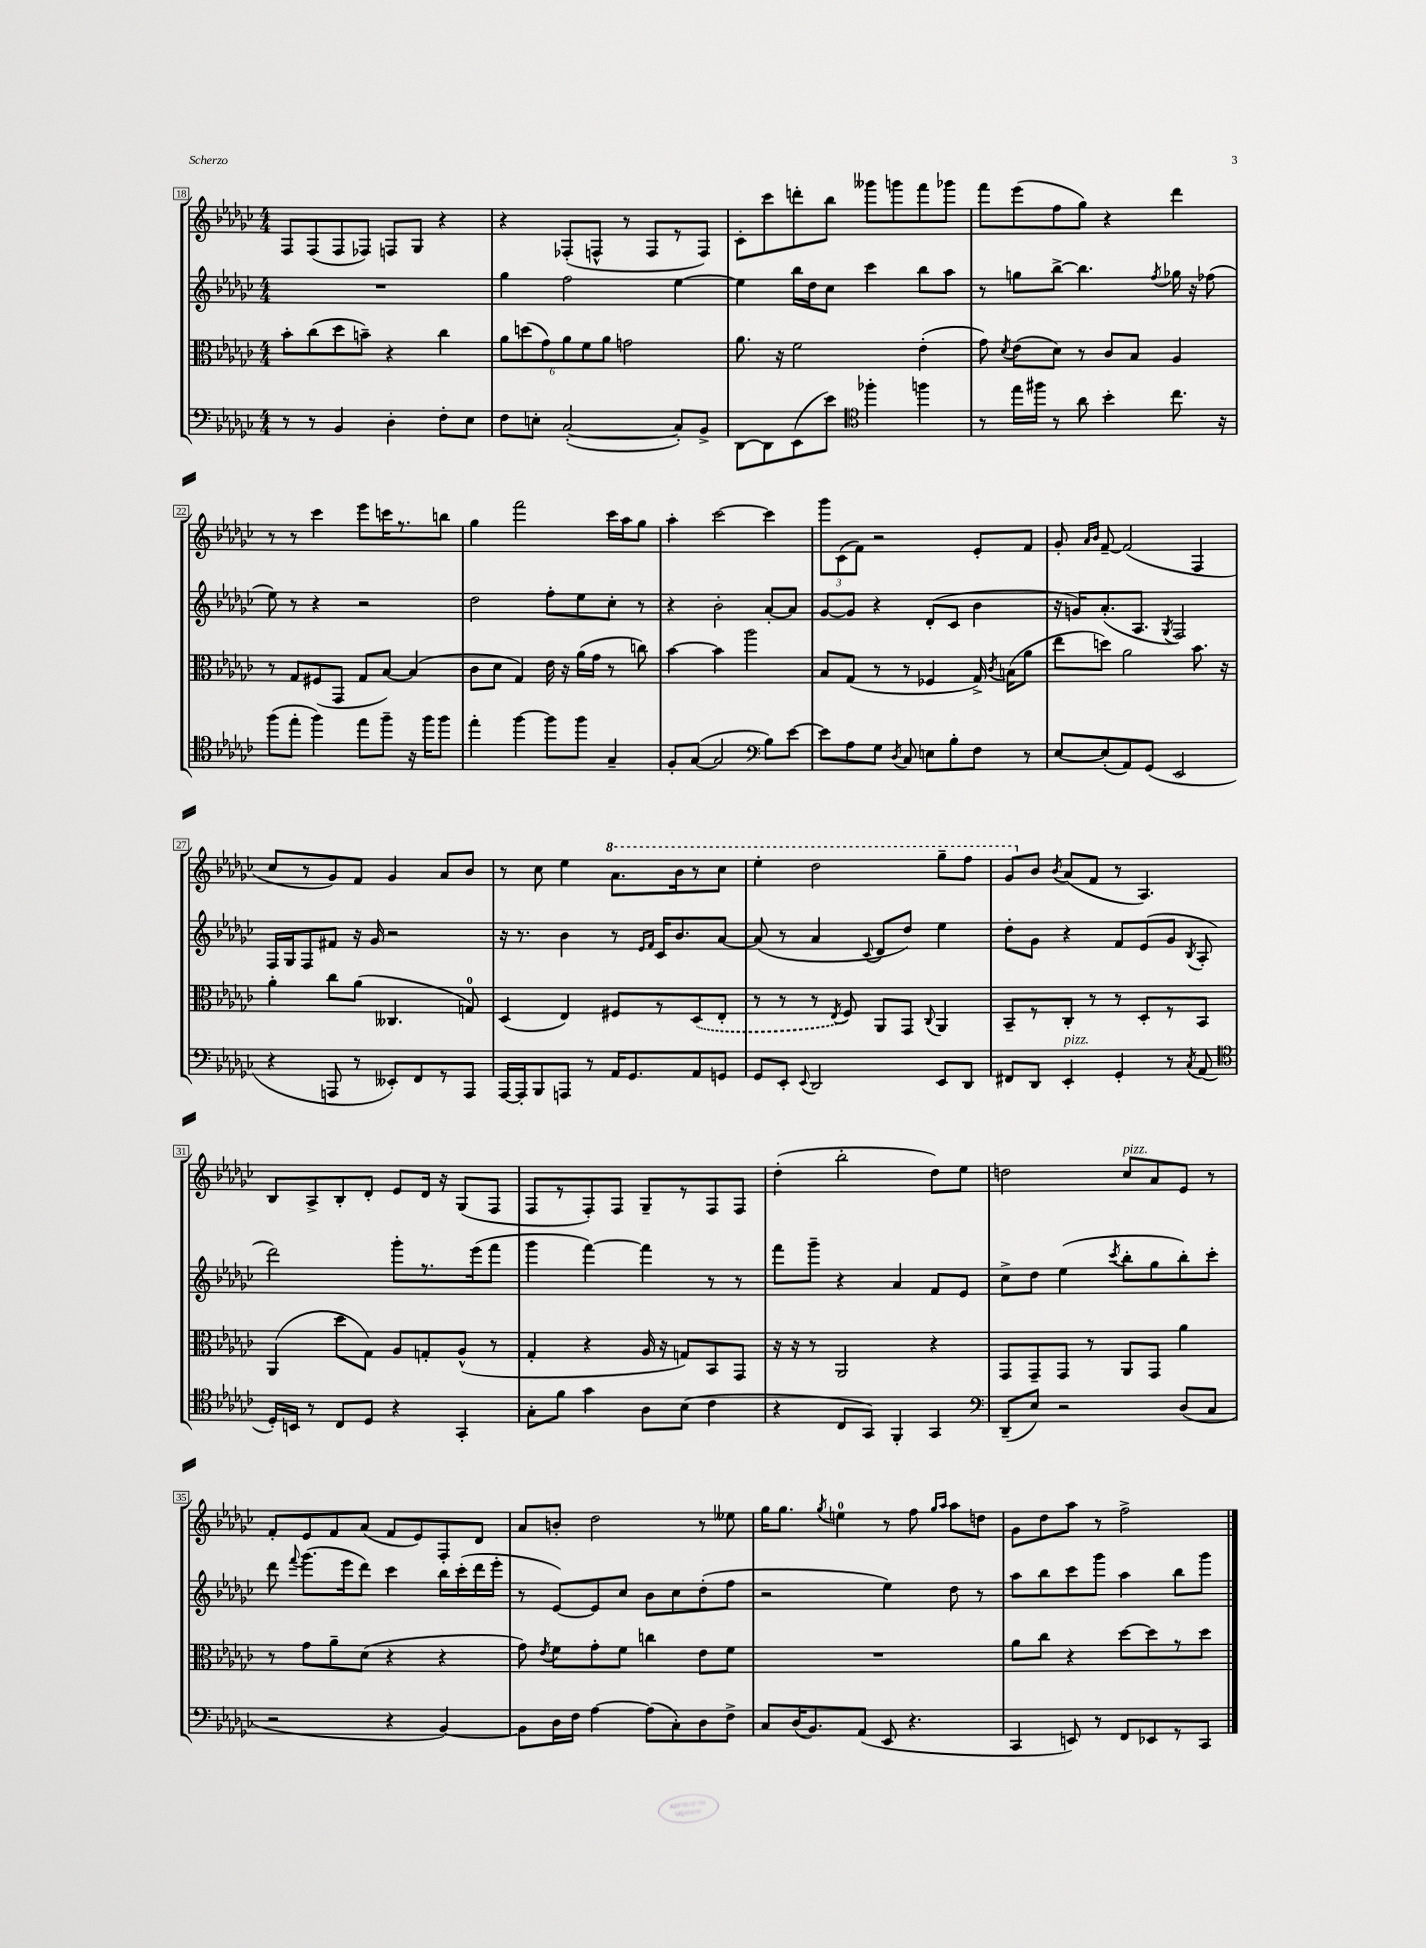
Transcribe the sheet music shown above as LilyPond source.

<<
\new StaffGroup <<
\new Staff = "s0" {
    \clef treble \key ges \major \numericTimeSignature \time 4/4
    \autoBeamOff f8[ f8( f8 fes8]) f8[ ges8] r4 |
    r4 fes8[-.( f8]-^ r8 f8[ r8 f8]) |
    ces'8[-. ces'''8 d'''8-. bes''8] geses'''8[ g'''8 f'''8 ges'''8] |
    f'''8[ ees'''8( f''8 ges''8]) r4 des'''4 |
    r8 r8 ces'''4 ees'''8[ c'''16 r8. b''8] |
    ges''4 f'''2 ces'''16[ aes''16 ges''8] |
    aes''4-. ces'''2~ ces'''4 |
    \tuplet 3/2 { ges'''8[ ces'8( f'8]) } r2 ees'8[-. f'8] |
    ges'8-. \grace { aes'16[ bes'16] } f'8~-- f'2( f4 |
    ces''8[ r8 ges'8) f'8] ges'4 aes'8[ bes'8] |
    r8 ces''8 ees''4 \ottava #1 aes''8.[ bes''16 r8 ces'''8] |
    ees'''4-. des'''2 ges'''8[-- f'''8] |
    ges''8[ \ottava #0 bes'8] \acciaccatura { bes'8 } aes'8[( f'8] r8 aes4.) |
    bes8[ aes8-> bes8-. des'8]-. ees'8[ des'16] r16 ges8[( f8] |
    f8[ r8 f8-.) f8] ges8[-- r8 f8 f8] |
    des''4-.( bes''2-. des''8[) ees''8] |
    d''2 ces''8[^\markup { \italic "pizz." } aes'8 ees'8] r8 |
    f'8[-. ees'8 f'8 aes'8]( f'8[ ees'8) f8-. des'8] |
    aes'8[ b'8]-. des''2 r8 eeses''8 |
    ges''16[ ges''8.] \acciaccatura { ges''8 } e''4-0 r8 f''8 \grace { ges''16[ aes''16] } aes''8[ d''8] |
    ges'8[ des''8 aes''8] r8 f''2-> \bar "|." |
}
\new Staff = "s1" {
    \clef treble \key ges \major \numericTimeSignature \time 4/4
    \autoBeamOff R1 |
    ges''4 f''2 ees''4~ |
    ees''4 bes''16[ des''16 ces''8] ces'''4 bes''8[ aes''8] |
    r8 g''8[ bes''8]~-> bes''4. \acciaccatura { f''8 } ges''16 r16 fes''8( |
    ees''8) r8 r4 r2 |
    des''2 f''8[-. ees''8 ces''8]-. r8 |
    r4 bes'2-. aes'8[~-. aes'8] |
    ges'8[~ ges'8] r4 des'8[-.( ces'8] bes'4 |
    r16 g'16[) aes'8.-.( aes8.] \acciaccatura { ges8 } f2) |
    f16[ ges16 f8 fis'8] r16 ges'16 r2 |
    r16 r8. bes'4 r8 \grace { ees'16[ f'16] } ces'16[ bes'8. aes'8]~ |
    aes'8( r8 aes'4 \appoggiatura { ces'8 } des'8[ des''8]) ees''4 |
    des''8[-. ges'8] r4 f'8[ ees'8( ges'8] \acciaccatura { bes8 } aes8-. |
    des'''2) ges'''8[-. r8. ees'''16( f'''8] |
    ges'''4 f'''4~) f'''4 r8 r8 |
    f'''8[ ges'''8]-- r4 aes'4 f'8[ ees'8] |
    ces''8[-> des''8] ees''4( \acciaccatura { ces'''8 } bes''8[-. ges''8 bes''8-.) ces'''8]-. |
    des'''8 \appoggiatura { f'''8 } ges'''8.[( ees'''16 des'''8]) ces'''4 bes''16[ ces'''16-.( des'''16 ees'''16]-. |
    r8 ees'8[~) ees'8 ces''8] bes'8[ ces''8 des''8-.( f''8] |
    r2 ees''4) des''8 r8 |
    aes''8[ bes''8 ces'''8 ges'''8] aes''4 bes''8[ ges'''8] \bar "|." |
}
\new Staff = "s2" {
    \clef alto \key ges \major \numericTimeSignature \time 4/4
    \autoBeamOff bes'8[-. ces''8( des''8 b'8]--) r4 ces''4 |
    \tuplet 6/4 { aes'8[ d''8( ges'8) aes'8 f'8 aes'8] } g'2 |
    aes'8. r16 f'2 ees'4-.( |
    ges'8) \acciaccatura { des'8 } ees'8[( des'8]) r8 ces'8[ bes8] aes4 |
    r8 ges8[ fis8( ges,8] ges8[ bes8]~) bes4( |
    ces'8[ des'8] ges4) ees'16 r16 aes'16[( ges'16] r8 c''8) |
    bes'4~ bes'4 aes''2 |
    bes8[ ges8]( r8 r8 fes4 ges16->) \acciaccatura { ces'8 } b16[( aes'8] |
    ees''8[ d''8]) aes'2 bes'8. r16 |
    aes'4-. ces''8[ aes'8]( ceses4. g8-0) |
    des4( ees4) fis8[ r8 \once \slurDashed des8( ees8]-. |
    r8 r8 r8 \acciaccatura { ees8 } f8) aes,8[ ges,8] \appoggiatura { ces8 } aes,4 |
    bes,8[-- r8 ces8]-. r8 r8 des8[-. r8 bes,8] |
    aes,4( des''8[ ges8]) aes8[ g8-. aes8]-^( r8 |
    ges4-. r4 aes16 r16 g8[) bes,8 ges,8] |
    r16 r16 r8 aes,2 r4 |
    ges,8[ ges,8-- ges,8] r8 aes,8[ ges,8] aes'4 |
    r8 ges'8[ aes'8-- des'8]( r4 r4 |
    ges'8) \acciaccatura { ees'8 } f'8[ ges'8-. f'8] c''4 ees'8[ f'8] |
    R1 |
    aes'8[ ces''8] r4 des''8[~ des''8 r8 des''8] \bar "|." |
}
\new Staff = "s3" {
    \clef bass \key ges \major \numericTimeSignature \time 4/4
    \autoBeamOff r8 r8 bes,4 des4-. f8[-. ees8] |
    f8[ e8]-. ces2~-.( ces8[-.) bes,8]-> |
    des,8[~ des,8 ees,8( ees'8]) \clef tenor fes''4-. f''4 |
    r8 ees''16[ fis''16] r8 aes'8 bes'4-. ces''8. r16 |
    f''8[( ees''8]-. f''4) ees''8[ f''8]-- r16 f''16[ f''8] |
    ees''4-. f''4~ f''8[ f''8] ges4-- |
    f8[-. ges8]~( ges2 \clef bass bes8[) ees'8]~ |
    ees'8[ aes8 ges8] \acciaccatura { des8 } ces8 e8[ bes8-. f8] r8 |
    ees8[~ ees8-.( aes,8) ges,8]( ees,2 |
    r4 a,,8 r8 eeses,8[-.) f,8 r8 a,,8] |
    aes,,16[~ aes,,16-. bes,,8 a,,8] r8 aes,16[ ges,8. aes,8 g,8] |
    ges,8[ ees,8]-. \appoggiatura { ees,8 } des,2 ees,8[ des,8] |
    fis,8[ des,8] ees,4-.^\markup { \italic "pizz." } ges,4-. r8 \acciaccatura { ces8 } aes,8( |
    \clef tenor des16[-.) b,16] r8 ces8[ des8] r4 ges,4-. |
    ges8[-. f'8] ges'4 aes8[ bes8]( ces'4 |
    r4 ces8[ ges,8]) f,4-. ges,4 |
    \clef bass des,8[--( ees8]) r2 des8[( ces8] |
    r2 r4 bes,4~) |
    bes,8[ des16 f16] aes4~ aes8[( ces8-.) des8 f8]-> |
    ces8[ des16( bes,8.) aes,8]( ees,8 r4. |
    ces,4 e,8) r8 f,8[ ees,8 r8 ces,8] \bar "|." |
}
>>
>>
\layout { \context { \Score currentBarNumber = #18 \override BarNumber.stencil = #(make-stencil-boxer 0.1 0.3 ly:text-interface::print) } }
